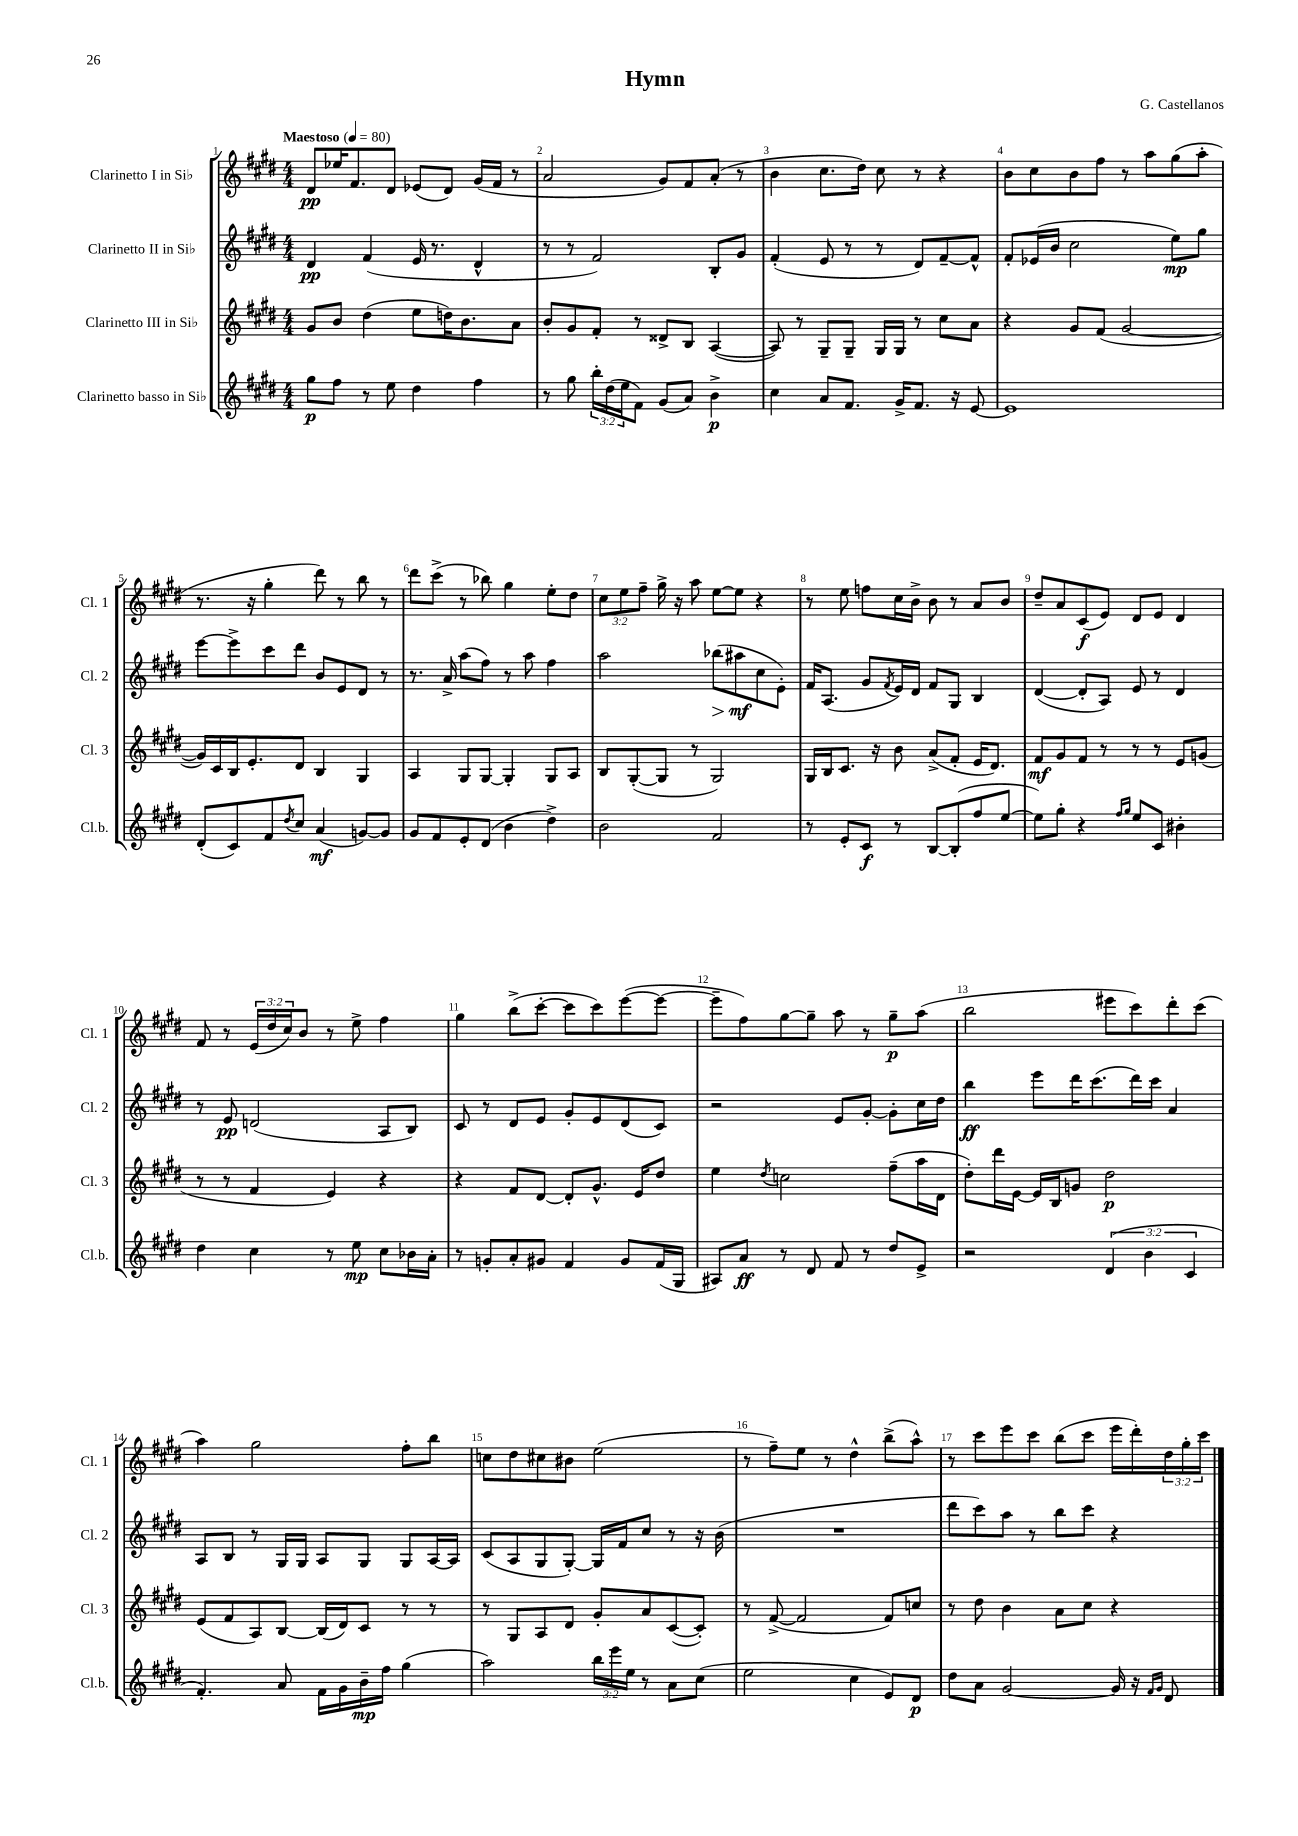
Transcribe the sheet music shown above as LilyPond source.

\header { title = "Hymn" composer = "G. Castellanos" }
<<
\new StaffGroup <<
\new Staff = "s0" \with { instrumentName = "Clarinetto I in Sib" shortInstrumentName = "Cl. 1" } {
    \clef treble \key e \major \numericTimeSignature \time 4/4 \override Staff.TupletNumber.text = #tuplet-number::calc-fraction-text \tempo "Maestoso" 4 = 80
    dis'8\pp ees''16 fis'8. dis'8 ees'8( dis'8) gis'16( fis'16 r8 |
    a'2 gis'8) fis'8 a'8-.( r8 |
    b'4 cis''8. dis''16) cis''8 r8 r4 |
    b'8 cis''8 b'8 fis''8 r8 a''8 gis''8( a''8-. |
    r8. r16 gis''4-. dis'''8) r8 b''8 r8 |
    dis'''8 cis'''8->( r8 bes''8) gis''4 e''8-. dis''8 |
    \tuplet 3/2 { cis''8 e''8 fis''8-- } gis''16-> r16 a''8 e''8~ e''8 r4 |
    r8 e''8 f''8 cis''16 b'16-> b'8 r8 a'8 b'8 |
    dis''8-- a'8 cis'8\f( e'8) dis'8 e'8 dis'4 |
    fis'8 r8 \tuplet 3/2 { e'16( dis''16 cis''16) } b'8 r8 e''8-> fis''4 |
    gis''4 b''8->( cis'''8~-. cis'''8 cis'''8) e'''8~( e'''8~ |
    e'''8-- fis''8) gis''8~ gis''8-- a''8 r8 gis''8--\p a''8( |
    b''2 eis'''8 cis'''8) dis'''8-. cis'''8( |
    a''4) gis''2 fis''8-. b''8 |
    c''8 dis''8 cis''8 bis'8 e''2( |
    r8 fis''8--) e''8 r8 dis''4-^ b''8->( a''8-^) |
    r8 cis'''8 e'''8 cis'''8 b''8( cis'''8 e'''16 dis'''16-.) \tuplet 3/2 { dis''16 gis''16-. cis'''16 } \bar "|." |
}
\new Staff = "s1" \with { instrumentName = "Clarinetto II in Sib" shortInstrumentName = "Cl. 2" } {
    \clef treble \key e \major \numericTimeSignature \time 4/4
    dis'4\pp fis'4( e'16 r8. dis'4-^ |
    r8 r8 fis'2) b8-. gis'8 |
    fis'4-.( e'8 r8 r8 dis'8) fis'8~-- fis'8-^ |
    fis'8-. ees'16( b'16 cis''2 e''8\mp) gis''8 |
    e'''8~ e'''8-> cis'''8 dis'''8 b'8 e'8 dis'8 r8 |
    r8. a'16-> a''8( fis''8) r8 a''8 fis''4 |
    a''2 bes''8\>( ais''8\mf\! cis''8 e'8-.) |
    fis'16 a8.( gis'8 \acciaccatura { fis'8 } e'16) dis'16 fis'8 gis8 b4 |
    dis'4~( dis'8-. a8) e'8 r8 dis'4 |
    r8 e'8\pp d'2( a8 b8) |
    cis'8 r8 dis'8 e'8 gis'8-. e'8 dis'8( cis'8) |
    r2 e'8 gis'8~-. gis'8-. cis''16 dis''16 |
    b''4\ff e'''8 dis'''16 cis'''8.( dis'''16) cis'''16 a'4 |
    a8 b8 r8 gis16 gis16 a8 gis8 gis8 a16~ a16 |
    cis'8( a8 gis8 gis8~-.) gis16 fis'16 cis''8 r8 r16 b'16( |
    R1 |
    dis'''8 cis'''8) a''8 r8 b''8 cis'''8 r4 \bar "|." |
}
\new Staff = "s2" \with { instrumentName = "Clarinetto III in Sib" shortInstrumentName = "Cl. 3" } {
    \clef treble \key e \major \numericTimeSignature \time 4/4
    gis'8 b'8 dis''4( e''8 d''16) b'8. a'8 |
    b'8-. gis'8 fis'8-. r8 disis'8-> b8 a4~( |
    a8) r8 gis8-- gis8-- gis16 gis16 r8 cis''8 a'8 |
    r4 gis'8 fis'8( gis'2~ |
    gis'16) cis'16 b16 e'8.-. dis'8 b4 gis4 |
    a4 gis8 gis8~ gis4-. gis8 a8 |
    b8 gis8~-.( gis8 r8 gis2) |
    gis16 b16 cis'8. r16 b'8 a'8->( fis'8-. e'16 dis'8.) |
    fis'8\mf gis'8 fis'8 r8 r8 r8 e'8 g'8( |
    r8 r8 fis'4 e'4) r4 |
    r4 fis'8 dis'8~ dis'8-. gis'8.-^ e'16 dis''8 |
    e''4 \acciaccatura { dis''8 } c''2 fis''8--( a''16 dis'16 |
    dis''8-.) dis'''16 e'16~ e'16 b16 g'8 dis''2\p |
    e'8( fis'8 a8) b8~ b16( dis'16) cis'8 r8 r8 |
    r8 gis8 a8 dis'8 gis'8-. a'8 cis'8~( cis'8-.) |
    r8 fis'8~->( fis'2 fis'8) c''8 |
    r8 dis''8 b'4 a'8 cis''8 r4 \bar "|." |
}
\new Staff = "s3" \with { instrumentName = "Clarinetto basso in Sib" shortInstrumentName = "Cl.b." } {
    \clef treble \key e \major \numericTimeSignature \time 4/4 \override Staff.TupletNumber.text = #tuplet-number::calc-fraction-text
    gis''8\p fis''8 r8 e''8 dis''4 fis''4 |
    r8 gis''8 \tuplet 3/2 { b''16-. dis''16( e''16 } fis'8) gis'8( a'8) b'4->\p |
    cis''4 a'8 fis'8. gis'16-> fis'8. r16 e'8~ |
    e'1 |
    dis'8-.( cis'8) fis'8 \acciaccatura { dis''8 } cis''8 a'4\mf( g'8~) g'8 |
    gis'8 fis'8 e'8-. dis'8( b'4 dis''4->) |
    b'2 fis'2 |
    r8 e'8-. cis'8\f r8 b8~ b8-.( fis''8 e''8~ |
    e''8) gis''8-. r4 \grace { fis''16 gis''16 } e''8 cis'8 bis'4-. |
    dis''4 cis''4 r8 e''8\mp cis''8 bes'16 a'16-. |
    r8 g'8-. a'8-. gis'8 fis'4 gis'8 fis'16( gis16 |
    ais8) a'8\ff r8 dis'8 fis'8 r8 dis''8 e'8-> |
    r2 \tuplet 3/2 { dis'4( b'4 cis'4 } |
    fis'4.-.) a'8 fis'16 gis'16 b'16--\mp fis''16 gis''4( |
    a''2) \tuplet 3/2 { b''16 e'''16 e''16 } r8 a'8 cis''8( |
    e''2 cis''4 e'8) dis'8\p |
    dis''8 a'8 gis'2~ gis'16 r16 \grace { fis'16 gis'16 } dis'8 \bar "|." |
}
>>
>>
\layout { \context { \Score \override BarNumber.break-visibility = ##(#f #t #t) barNumberVisibility = #all-bar-numbers-visible } }
